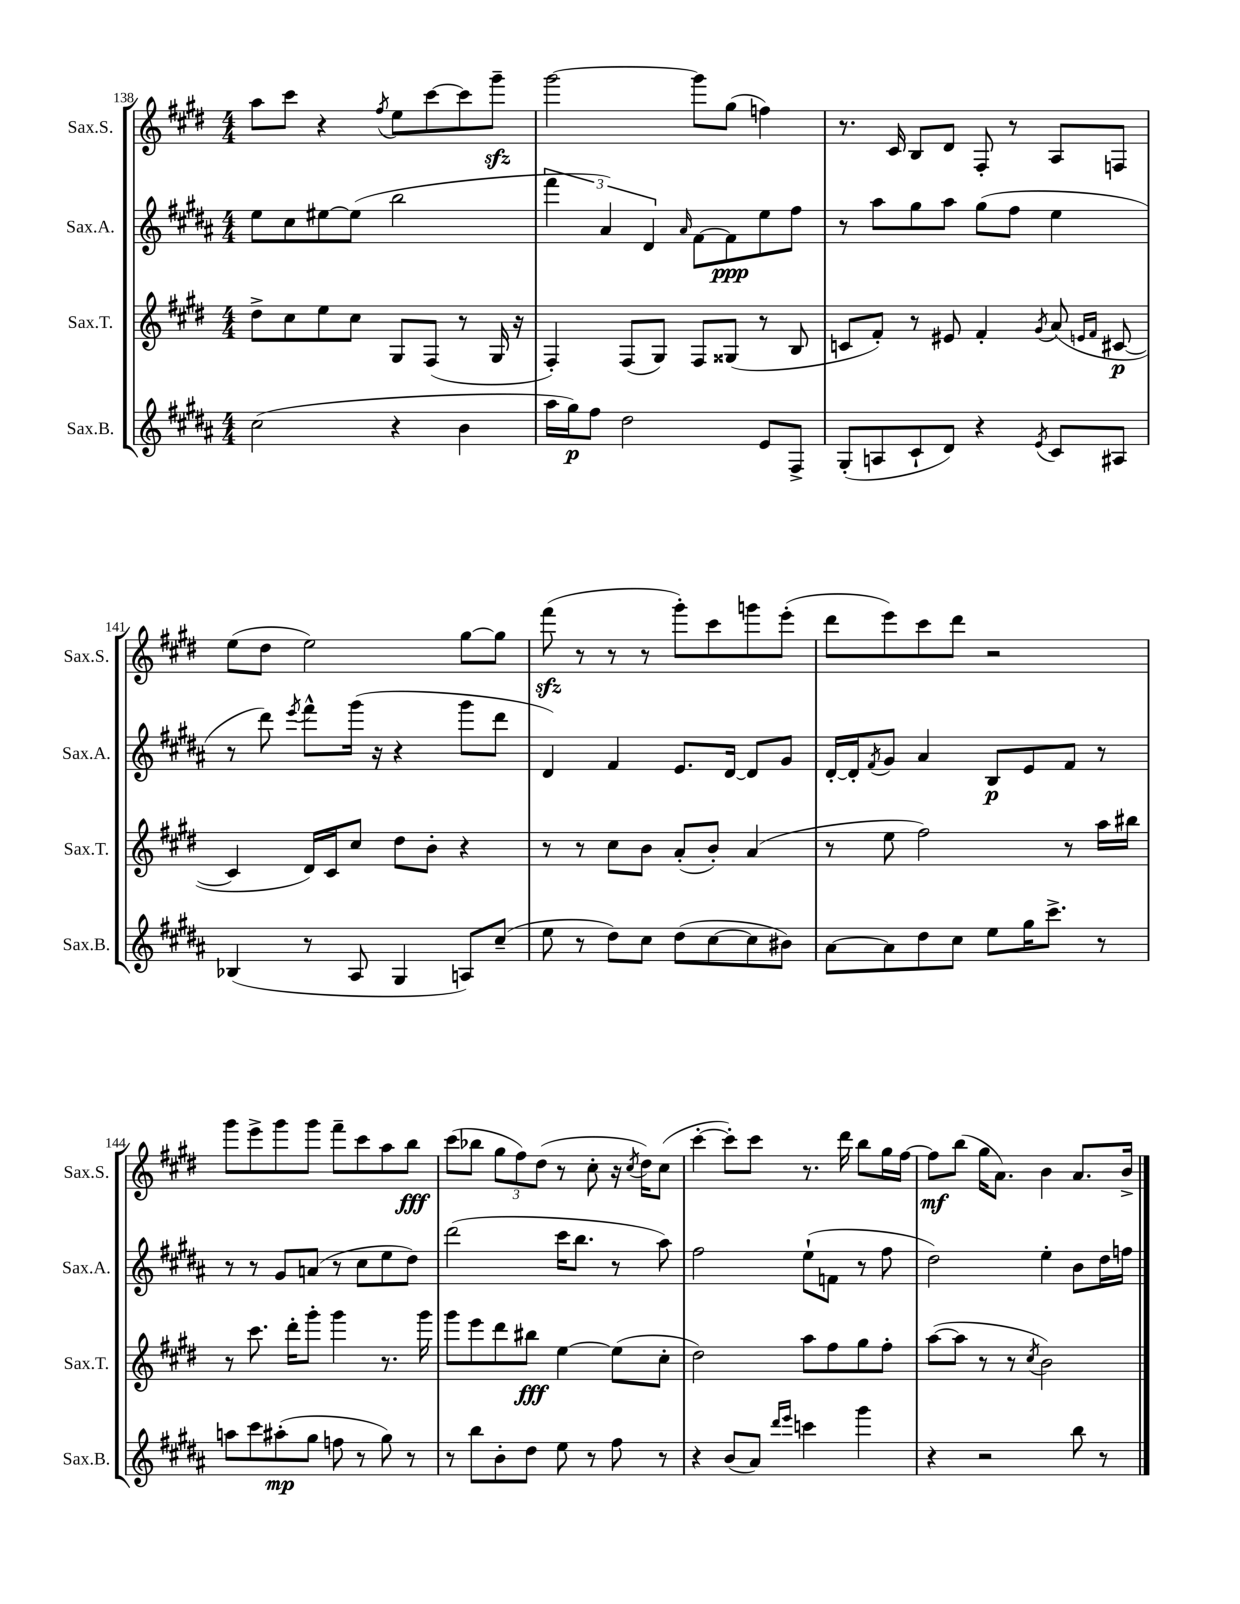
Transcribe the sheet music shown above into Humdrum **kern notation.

**kern	**dynam	**kern	**dynam	**kern	**dynam	**kern	**dynam
*part4	*part4	*part3	*part3	*part2	*part2	*part1	*part1
*staff4	*staff4	*staff3	*staff3	*staff2	*staff2	*staff1	*staff1
*I"Sax.B.	*	*I"Sax.T.	*	*I"Sax.A.	*	*I"Sax.S.	*
*I'Sax.B.	*	*I'Sax.T.	*	*I'Sax.A.	*	*I'Sax.S.	*
*clefG2	*	*clefG2	*	*clefG2	*	*clefG2	*
*k[f#c#g#d#a#]	*	*k[f#c#g#d#]	*	*k[f#c#g#d#a#]	*	*k[f#c#g#d#]	*
*M4/4	*	*M4/4	*	*M4/4	*	*M4/4	*
=138	=138	=138	=138	=138	=138	=138	=138
(2cc#\	.	8dd#^\L	.	8ee\L	.	8aa\L	.
.	.	8cc#\	.	8cc#\	.	8ccc#\J	.
.	.	8ee\	.	[8ee#X\	.	4r	.
.	.	8cc#\J	.	(8ee#\J]	.	.	.
.	.	.	.	.	.	8qff#/	.
4r	.	8G#/L	.	2bb\	.	8ee\L	.
.	.	(8F#/J	.	.	.	[8ccc#\	.
4b\	.	8r	.	.	.	8ccc#\]	.
.	.	16G#/	.	.	.	8ggg#zz~\J	.
.	.	16r	.	.	.	.	.
=139	=139	=139	=139	=139	=139	=139	=139
16aa#\LL	.	4F#'/)	.	6fff#\	.	[2ggg#\	.
16gg#\J)	p	.	.	.	.	.	.
8ff#\J	.	.	.	.	.	.	.
.	.	.	.	6a#/)	.	.	.
2dd#\	.	(8F#/L	.	.	.	.	.
.	.	.	.	6d#/	.	.	.
.	.	8G#/J)	.	.	.	.	.
.	.	.	.	16qqa#/	.	.	.
.	.	8F#/L	.	[8f#\L	.	8ggg#\L]	.
.	.	(8G##X/J	.	8f#\]	ppp	(8gg#\J	.
8e/L	.	8r	.	8ee\	.	4ffn\)	.
8F#^/J	.	8B/	.	8ff#\J	.	.	.
=140	=140	=140	=140	=140	=140	=140	=140
(8G#'/L	.	8cn/L	.	8r	.	8.r	.
8An/	.	8f#'/J)	.	8aa#\L	.	.	.
.	.	.	.	.	.	16c#/	.
8c#`/	.	8r	.	8gg#\	.	8B/L	.
8d#/J)	.	8e#X/	.	8aa#\J	.	8d#/J	.
4r	.	4f#'/	.	(8gg#\L	.	8F#'/	.
.	.	.	.	8ff#\J	.	8r	.
8qe/	.	8qg#/	.	.	.	.	.
8c#/L	.	(8a/	.	4ee\	.	8A/L	.
.	.	16qqen/LL	.	.	.	.	.
.	.	16qqf#/JJ	.	.	.	.	.
8A#X/J	.	[8c#X/	p	.	.	8Fn/J	.
!!LO:LB:g=z
=141	=141	=141	=141	=141	=141	=141	=141
(4B-X/	.	4c#/]	.	8r	.	(8ee\L	.
.	.	.	.	8ddd#\)	.	8dd#\J	.
.	.	.	.	8qeee/	.	.	.
8r	.	16d#/LL)	.	8fff#^^\L	.	2ee\)	.
.	.	16c#/J	.	.	.	.	.
8A#/	.	8cc#/J	.	(16ggg#\Jk	.	.	.
.	.	.	.	16r	.	.	.
4G#/	.	8dd#\L	.	4r	.	.	.
.	.	8b'\J	.	.	.	.	.
8An/L)	.	4r	.	8ggg#\L	.	[8gg#\L	.
(8cc#~/J	.	.	.	8ddd#\J	.	8gg#\J]	.
=142	=142	=142	=142	=142	=142	=142	=142
8ee\	.	8r	.	4d#/)	.	(8fff#zz\	.
8r	.	8r	.	.	.	8r	.
8dd#\L)	.	8cc#\L	.	4f#/	.	8r	.
8cc#\J	.	8b\J	.	.	.	8r	.
(8dd#\L	.	(8a'/L	.	8.e/L	.	8ggg#'\L)	.
[8cc#\	.	8b'/J)	.	.	.	8ccc#\	.
.	.	.	.	[16d#/Jk	.	.	.
8cc#\]	.	(4a/	.	8d#/L]	.	8gggn\	.
8b#X\J)	.	.	.	8g#/J	.	(8eee'\J	.
=143	=143	=143	=143	=143	=143	=143	=143
[8a#\L	.	8r	.	[16d#'/LL	.	8ddd#\L	.
.	.	.	.	16d#'/J]	.	.	.
.	.	.	.	8qf#/	.	.	.
8a#\]	.	8ee\	.	8g#/J	.	8eee\)	.
8dd#\	.	2ff#\)	.	4a#/	.	8ccc#\	.
8cc#\J	.	.	.	.	.	8ddd#\J	.
8ee\L	.	.	.	8B/L	p	2r	.
16gg#\K	.	.	.	8e/	.	.	.
8.ccc#^\J	.	.	.	.	.	.	.
.	.	8r	.	8f#/J	.	.	.
8r	.	16aa\LL	.	8r	.	.	.
.	.	16bb#X\JJ	.	.	.	.	.
!!LO:LB:g=z
=144	=144	=144	=144	=144	=144	=144	=144
8aan\L	.	8r	.	8r	.	8ggg#\L	.
8ccc#\	.	8.ccc#\	.	8r	.	8eee^\	.
(8aa#X'\	mp	.	.	8g#/L	.	8ggg#\	.
.	.	16ddd#'\KL	.	.	.	.	.
8gg#\J	.	8ggg#'\J	.	(8an/J	.	8ggg#\J	.
8ffn\	.	4ggg#\	.	8r	.	8fff#~\L	.
8r	.	.	.	8cc#\L	.	8ccc#\	.
8gg#\)	.	8.r	.	8ee\	.	8aa\	.
8r	.	.	.	8dd#\J)	.	8bb\J	fff
.	.	16ggg#\	.	.	.	.	.
=145	=145	=145	=145	=145	=145	=145	=145
8r	.	8ggg#\L	.	(2ddd#\	.	(8ccc#\L	.
8bb\L	.	8eee\	.	.	.	8bb-X\J	.
8b'\	.	8ddd#\	.	.	.	12gg#\L	.
.	.	.	.	.	.	12ff#\)	.
8dd#\J	.	8bb#X\J	fff	.	.	.	.
.	.	.	.	.	.	(12dd#\J	.
8ee\	.	[4ee\	.	16ccc#\KL	.	8r	.
.	.	.	.	8.bb\J	.	.	.
8r	.	.	.	.	.	8cc#'\	.
8ff#\	.	(8ee\L]	.	8r	.	16r	.
.	.	.	.	.	.	8qcc#/	.
.	.	.	.	.	.	16dd#\KL)	.
8r	.	8cc#'\J	.	8aa#\)	.	(8cc#\J	.
=146	=146	=146	=146	=146	=146	=146	=146
4r	.	2dd#\)	.	2ff#\	.	[4ccc#'\	.
(8b/L	.	.	.	.	.	8ccc#'\L])	.
8a#/J)	.	.	.	.	.	8ccc#\J	.
16qqddd#/LL	.	.	.	.	.	.	.
16qqeee/JJ	.	.	.	.	.	.	.
4cccn\	.	8aa\L	.	(8ee`\L	.	8.r	.
.	.	8ff#\	.	8fn\J	.	.	.
.	.	.	.	.	.	16ddd#\	.
4ggg#\	.	8gg#\	.	8r	.	8bb\L	.
.	.	8ff#'\J	.	8ff#\	.	16gg#\L	.
.	.	.	.	.	.	[16ff#\JJ	.
=147	=147	=147	=147	=147	=147	=147	=147
4r	.	([8aa\L	.	2dd#\)	.	8ff#\L]	mf
.	.	8aa\J]	.	.	.	(8bb\J	.
2r	.	8r	.	.	.	16gg#\KL	.
.	.	.	.	.	.	8.a\J)	.
.	.	8r	.	.	.	.	.
.	.	8qcc#/	.	.	.	.	.
.	.	2b\)	.	4ee'\	.	4b\	.
8bb\	.	.	.	8b\L	.	8.a/L	.
8r	.	.	.	16dd#\L	.	.	.
.	.	.	.	16ffn\JJ	.	16b^/Jk	.
==	==	==	==	==	==	==	==
*-	*-	*-	*-	*-	*-	*-	*-
